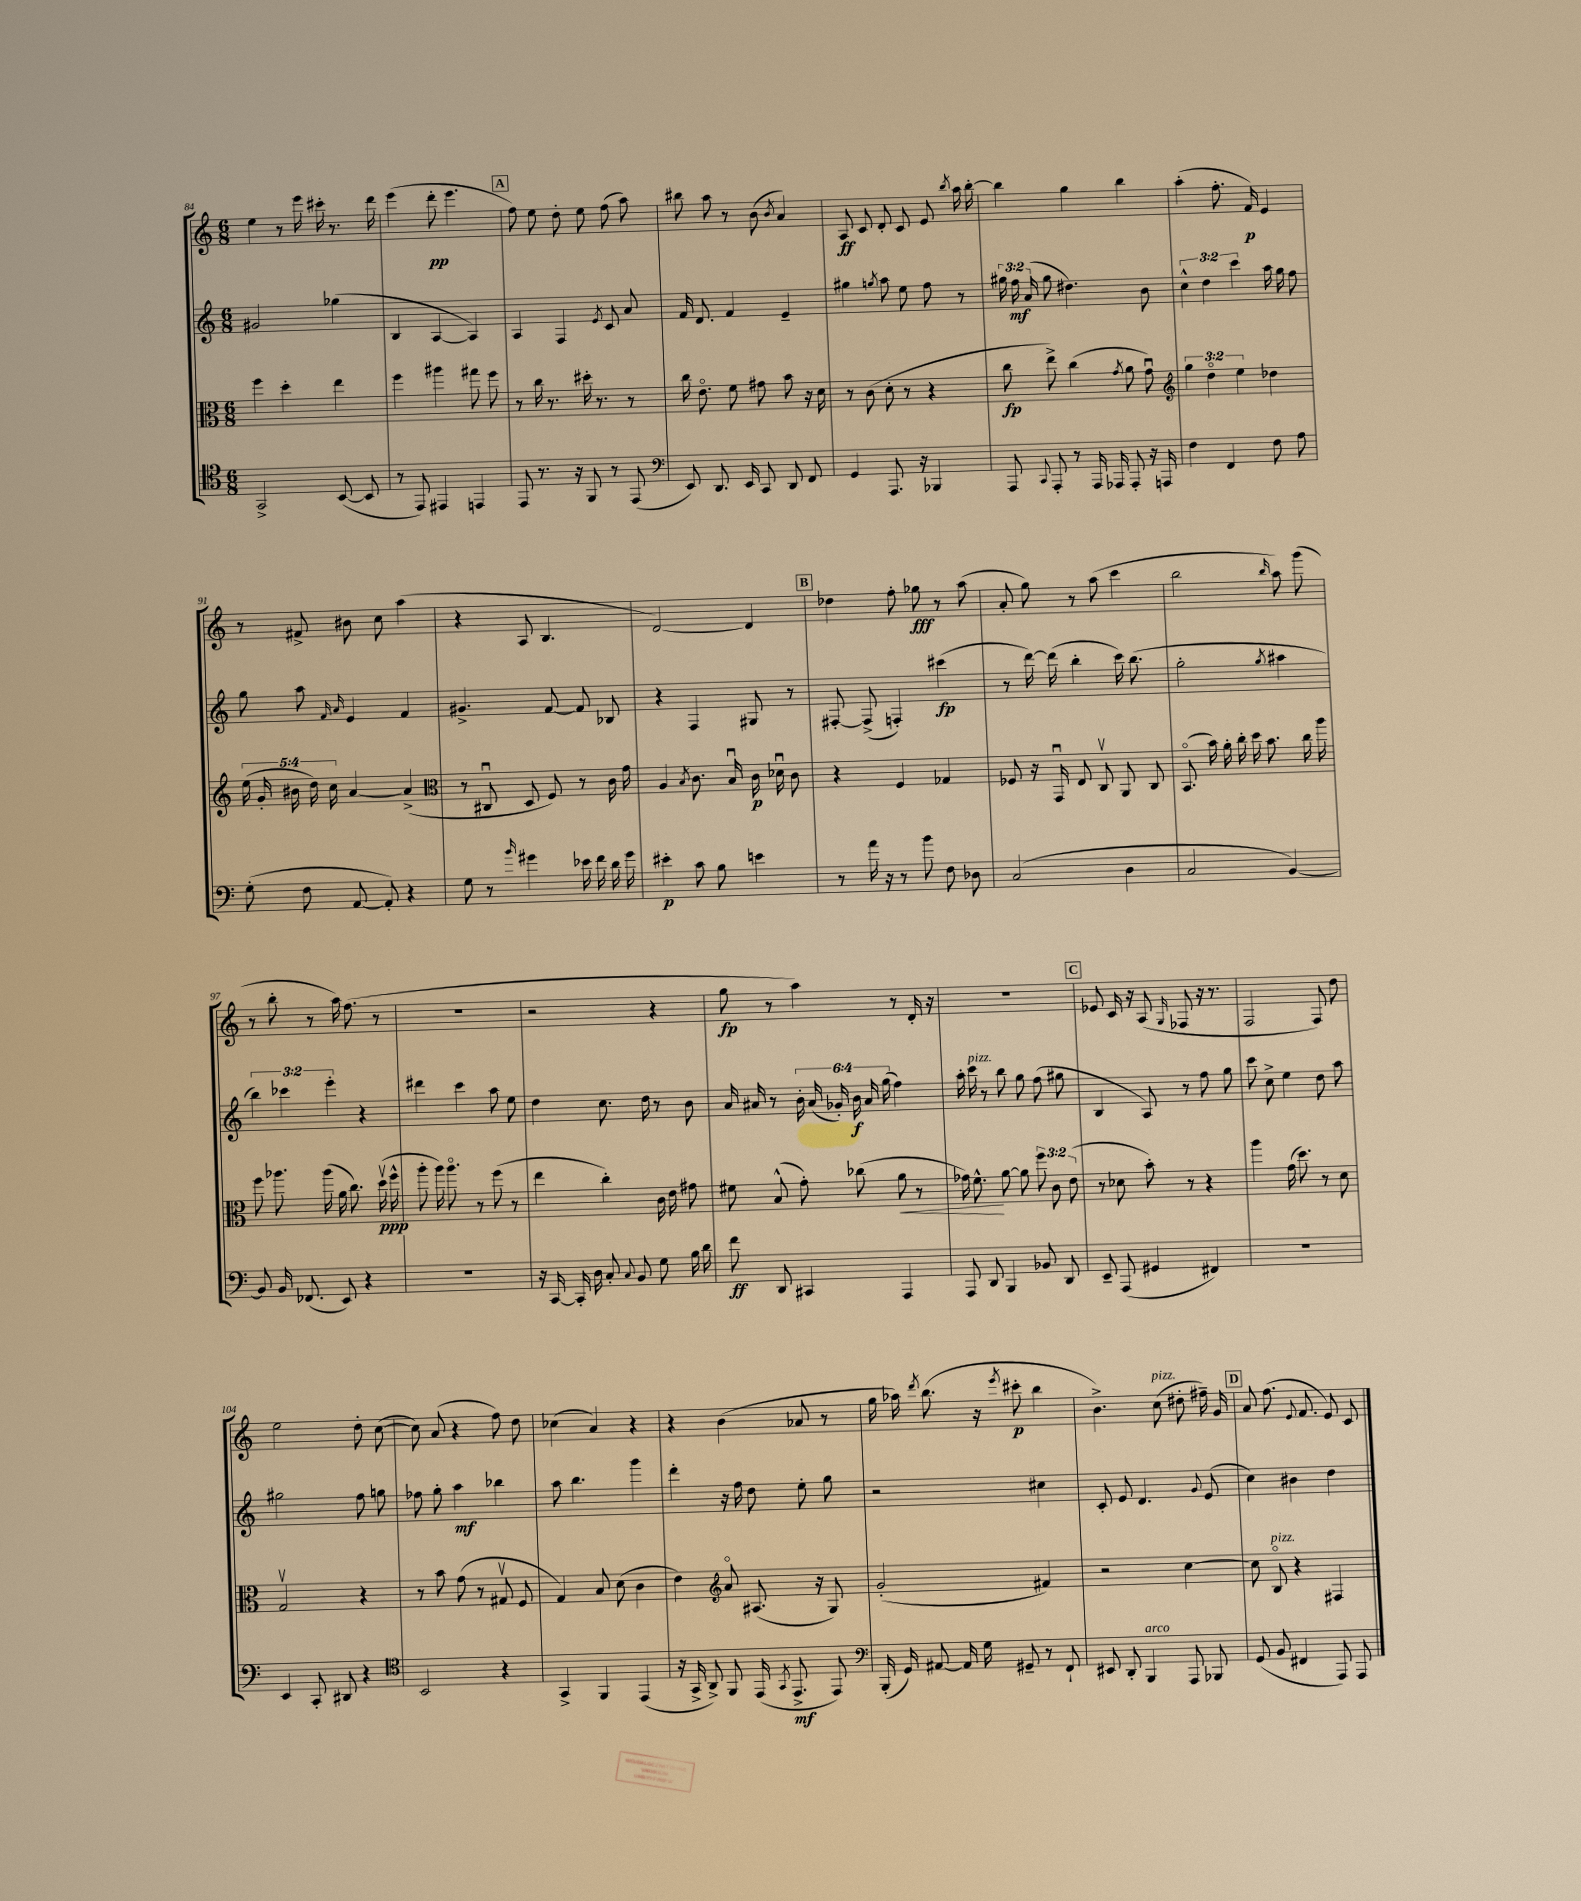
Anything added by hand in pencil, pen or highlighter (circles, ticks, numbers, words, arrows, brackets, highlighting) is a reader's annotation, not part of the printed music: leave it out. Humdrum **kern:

**kern	**dynam	**kern	**dynam	**kern	**dynam	**kern	**dynam
*part4	*part4	*part3	*part3	*part2	*part2	*part1	*part1
*staff4	*staff4	*staff3	*staff3	*staff2	*staff2	*staff1	*staff1
*clefC4	*	*clefC3	*	*clefG2	*	*clefG2	*
*k[]	*	*k[]	*	*k[]	*	*k[]	*
*M6/8	*	*M6/8	*	*M6/8	*	*M6/8	*
=84	=84	=84	=84	=84	=84	=84	=84
2GG^/	.	4ff\	.	2g#X/	.	4ee\	.
.	.	4dd'\	.	.	.	8r	.
.	.	.	.	.	.	16eee\	.
.	.	.	.	.	.	16ccc#X'\	.
([8BB/	.	4ee\	.	(4gg-X\	.	8.r	.
8BB/]	.	.	.	.	.	.	.
.	.	.	.	.	.	16ddd\	.
=85	=85	=85	=85	=85	=85	=85	=85
8r	.	4ff\	.	4B/	.	(4eee\	.
8EE/)	.	.	.	.	.	.	.
4EE#X/	.	4aa#X\	.	[4A/	.	8ddd'\	pp
.	.	.	.	.	.	4.eee\	.
4EEn/	.	8gg#X\	.	4A/])	.	.	.
.	.	8ff\	.	.	.	.	.
!!LO:REH:place=s1:t=A
=86	=86	=86	=86	=86	=86	=86	=86
8EE/	.	8r	.	4A/	.	8ff\)	.
8.r	.	16cc\	.	.	.	8ee\	.
.	.	8.r	.	.	.	.	.
.	.	.	.	4F/	.	8dd'\	.
16r	.	.	.	.	.	.	.
8FF/	.	16dd#X'\	.	.	.	8ee\	.
.	.	8.r	.	.	.	.	.
.	.	.	.	8qe/	.	.	.
8r	.	.	.	8c/	.	(8ff\	.
(8EE/	.	8r	.	8a/	.	8aa\)	.
=87	=87	=87	=87	=87	=87	=87	=87
*clefF4	*	*	*	*	*	*	*
8EE/)	.	16cc\	.	16f/	.	8bb#X\	.
.	.	8.e\	.	8.d/	.	.	.
8.DD/	.	.	.	.	.	8aa\	.
.	.	8f\	.	4f/	.	8r	.
16EE/	.	.	.	.	.	.	.
8CC/	.	8g#X\	.	.	.	(8b\	.
.	.	.	.	.	.	8qb/	.
8DD/	.	8b\	.	4e~/	.	4a/)	.
8FF/	.	16r	.	.	.	.	.
.	.	16d\	.	.	.	.	.
=88	=88	=88	=88	=88	=88	=88	=88
4GG/	.	8r	.	4gg#X\	.	8A/	ff
.	.	(8c\	.	.	.	8c/	.
.	.	.	.	8qggn/	.	.	.
8.AAA/	.	8d'\	.	8aa\	.	8d'/	.
.	.	8r	.	8ee\	.	8c/	.
16r	.	.	.	.	.	.	.
4BBB-X/	.	4r	.	8ff\	.	8e/	.
.	.	.	.	.	.	8qbb/	.
.	.	.	.	8r	.	16aa\	.
.	.	.	.	.	.	[16bb'\	.
=89	=89	=89	=89	=89	=89	=89	=89
8AAA/	.	8cc\	fp	24gg#X\	.	4bb\]	.
.	.	.	.	24ff\	mf	.	.
.	.	.	.	(24a/	.	.	.
8qqCC/	.	.	.	.	.	.	.
8AAA'/	.	8ee^\)	.	8gg#\	.	.	.
8r	.	(4cc\	.	4.dd#X\)	.	4gg\	.
16AAA/	.	.	.	.	.	.	.
16AAA-X/	.	.	.	.	.	.	.
.	.	8qg/	.	.	.	.	.
8AAA-'/	.	8a\	.	.	.	4bb\	.
16r	.	8gu\)	.	8b\	.	.	.
16AAAn/	.	.	.	.	.	.	.
=90	=90	=90	=90	=90	=90	=90	=90
*	*	*clefG2	*	*	*	*	*
4F\	.	6gg\	.	6cc^^\	.	(4aa'\	.
.	.	6dd\	.	6dd\	.	.	.
4FF/	.	.	.	.	.	8.ff'\	.
.	.	6ee\	.	6ccc\	.	.	.
.	.	.	.	.	.	16f/)	p
8F\	.	4dd-X\	.	16aa\	.	4e/	.
.	.	.	.	16gg\	.	.	.
8A\	.	.	.	8ff\	.	.	.
!!LO:LB:g=z
=91	=91	=91	=91	=91	=91	=91	=91
(8G'\	.	(20ee\	.	8gg\	.	8r	.
.	.	20g'/	.	.	.	.	.
.	.	20b#X\	.	.	.	.	.
8F\	.	.	.	8aa\	.	8f#X^/	.
.	.	20dd\)	.	.	.	.	.
.	.	20cc\	.	.	.	.	.
.	.	.	.	16qqf/	.	.	.
.	.	.	.	16qqa/	.	.	.
[8AA/	.	[4a/	.	4e/	.	8b#X\	.
8AA'/])	.	.	.	.	.	8cc\	.
4r	.	(4a^/]	.	4f/	.	(4aa\	.
=92	=92	=92	=92	=92	=92	=92	=92
*	*	*clefC3	*	*	*	*	*
8G\	.	8r	.	4.g#X^/	.	4r	.
8r	.	8C#Xu/	.	.	.	.	.
16qqb/	.	.	.	.	.	.	.
4g#X\	.	8D/	.	.	.	8A/	.
.	.	8F/)	.	[8f/	.	4.B/	.
16e-X\	.	8r	.	8f/]	.	.	.
16f\	.	.	.	.	.	.	.
16d\	.	16c\	.	8B-X/	.	.	.
16g#\	.	16g\	.	.	.	.	.
=93	=93	=93	=93	=93	=93	=93	=93
4e#X'\	p	4A/	.	4r	.	[2d/)	.
.	.	8qB/	.	.	.	.	.
8c\	.	8.c\	.	4F/	.	.	.
8B\	.	.	.	.	.	.	.
.	.	16Bu/	.	.	.	.	.
4en\	.	16c\	p	8G#X/	.	4d/]	.
.	.	16d-Xu\	.	.	.	.	.
.	.	8c\	.	8r	.	.	.
!!LO:REH:place=s1:t=B
=94	=94	=94	=94	=94	=94	=94	=94
8r	.	4r	.	[8F#X'/	.	4dd-X\	.
16a\	.	.	.	(8F#^/]	.	.	.
16r	.	.	.	.	.	.	.
8r	.	4F/	.	4Fn'/)	.	8ff'\	.
8b\	.	.	.	.	.	8gg-X\	fff
8F\	.	4G-X/	.	(4ccc#X\	fp	8r	.
8D-X\	.	.	.	.	.	(8aa\	.
=95	=95	=95	=95	=95	=95	=95	=95
(2C/	.	8F-X/	.	8r	.	8a'/	.
.	.	16r	.	[16ddd\)	.	8gg\)	.
.	.	16GGu/	.	(16ddd\]	.	.	.
.	.	8E/	.	4bb'\	.	8r	.
.	.	8Cv/	.	.	.	(8aa\	.
4D\	.	8AA/	.	16ccc\)	.	4ccc\	.
.	.	.	.	(8.bb\	.	.	.
.	.	8C/	.	.	.	.	.
=96	=96	=96	=96	=96	=96	=96	=96
2C/	.	(8.BB/	.	2gg'\	.	2bb\	.
.	.	16b\)	.	.	.	.	.
.	.	16a'\	.	.	.	.	.
.	.	16cc'\	.	.	.	.	.
.	.	16dd\	.	.	.	.	.
.	.	8.b\	.	.	.	.	.
.	.	.	.	8qgg/	.	16qqbb/	.
[4BB/)	.	.	.	4aa#X\	.	8aa\)	.
.	.	16cc\	.	.	.	(8ggg\	.
.	.	16aa\	.	.	.	.	.
!!LO:LB:g=z
=97	=97	=97	=97	=97	=97	=97	=97
8BB/]	.	8ff\	.	6bb\)	.	8r	.
16BB/	.	8.aa-X\	.	.	.	8bb'\	.
.	.	.	.	6ccc-X\	.	.	.
(8.FF-X/	.	.	.	.	.	.	.
.	.	.	.	.	.	8r	.
.	.	(16aa-\	.	.	.	.	.
.	.	.	.	6eee'\	.	.	.
8EE/)	.	16a\	.	.	.	16aa\)	.
.	.	8.cc\)	.	.	.	(8.ff\	.
4r	.	.	.	4r	.	.	.
.	.	(16ddv\	ppp	.	.	8r	.
.	.	16ff^^\	.	.	.	.	.
=98	=98	=98	=98	=98	=98	=98	=98
2.r	.	8aa'\	.	4ddd#X\	.	2.r	.
.	.	16aa\)	.	.	.	.	.
.	.	8.aa\	.	.	.	.	.
.	.	.	.	4ccc\	.	.	.
.	.	8r	.	.	.	.	.
.	.	(8ff\	.	8aa\	.	.	.
.	.	8r	.	8ee\	.	.	.
=99	=99	=99	=99	=99	=99	=99	=99
16r	.	4ee\	.	4dd\	.	2r	.
[16CC/	.	.	.	.	.	.	.
16CC'/]	.	.	.	.	.	.	.
16D\	.	.	.	.	.	.	.
8C'/	.	4cc'\)	.	8.cc\	.	.	.
8qqC/	.	.	.	.	.	.	.
8BB/	.	.	.	.	.	.	.
.	.	.	.	16dd\	.	.	.
8G\	.	16c\	.	8r	.	4r	.
.	.	16e\	.	.	.	.	.
16B\	.	8g#X\	.	8b\	.	.	.
16d\	.	.	.	.	.	.	.
=100	=100	=100	=100	=100	=100	=100	=100
8f\	ff	8f#X\	.	16a/	.	8gg\	fp
.	.	.	.	16a#X/	.	.	.
8DD/	.	(8B^^/	.	8r	.	8r	.
4CC#X/	.	8g'\)	.	24b'\	.	4aa\)	.
.	.	.	.	(24a#/	.	.	.
.	.	.	.	24g-X'/)	.	.	.
.	.	(8cc-X\	.	24b\	f	.	.
.	.	.	.	24a#/	.	.	.
.	.	.	.	(24gg\	.	.	.
!	!	!	!LO:HP:b	!	!	!	!
4AAA/	.	8a\	<	4ff\)	.	8r	.
.	.	8r	.	.	.	16d'/	.
.	.	.	.	.	.	16r	.
=101	=101	=101	=101	=101	=101	=101	=101
8AAA/	.	16g-X\)	.	16aa'\	.	2.r	.
!	!	!	!	!LO:TX:a:i:t=pizz.	!	!	!
.	.	8.f^^\	.	16ccc\	.	.	.
8DD/	.	.	.	8r	.	.	.
4BBB/	.	[8a\	[	8bb\	.	.	.
.	.	8a\]	.	8gg\	.	.	.
8BB-X/	.	12ff\	.	(8ff\	.	.	.
.	.	12c\	.	.	.	.	.
8DD/	.	.	.	8gg#X\	.	.	.
.	.	(12e\	.	.	.	.	.
!!LO:REH:place=s1:t=C
=102	=102	=102	=102	=102	=102	=102	=102
8EE~/	.	8r	.	4B/	.	8e-X/	.
(8AAA/	.	8d-X\	.	.	.	16c/	.
.	.	.	.	.	.	16r	.
4GG#X/	.	8b'\)	.	8A/)	.	(8A/	.
.	.	.	.	.	.	16qqG/	.
.	.	8r	.	8r	.	8F-X/	.
4FF#X/)	.	4r	.	8ff\	.	16r	.
.	.	.	.	.	.	8.r	.
.	.	.	.	8gg\	.	.	.
=103	=103	=103	=103	=103	=103	=103	=103
2.r	.	4aa\	.	8ccc\	.	2F/	.
.	.	.	.	8cc^\	.	.	.
.	.	(16g\	.	4ee\	.	.	.
.	.	8.dd\)	.	.	.	.	.
.	.	8r	.	8dd\	.	8F/)	.
.	.	8d\	.	8aa\	.	8dd\	.
!!LO:LB:g=z
=104	=104	=104	=104	=104	=104	=104	=104
4EE/	.	2Gv/	.	2gg#X\	.	2ee\	.
8CC'/	.	.	.	.	.	.	.
8DD#X/	.	.	.	.	.	.	.
4r	.	4r	.	8ff\	.	8dd'\	.
.	.	.	.	8ggn\	.	([8cc\	.
=105	=105	=105	=105	=105	=105	=105	=105
*clefC4	*	*	*	*	*	*	*
2BB/	.	8r	.	8ff-X\	.	8cc\])	.
.	.	8b\	.	8gg'\	.	(8a/	.
.	.	(8g\	.	4aa\	mf	4r	.
.	.	8r	.	.	.	.	.
4r	.	8G#Xv/	.	4bb-X\	.	8ff\)	.
.	.	8F/	.	.	.	8dd\	.
=106	=106	=106	=106	=106	=106	=106	=106
4GG^/	.	4G/)	.	8aa\	.	(4cc-X\	.
.	.	.	.	4.bb\	.	.	.
4FF/	.	8B/	.	.	.	4a/)	.
.	.	(8d\	.	.	.	.	.
(4EE/	.	4c\	.	4ggg\	.	4r	.
=107	=107	=107	=107	=107	=107	=107	=107
16r	.	4e\)	.	4ddd'\	.	4r	.
16GG^/	.	.	.	.	.	.	.
8AA^/)	.	.	.	.	.	.	.
*	*	*clefG2	*	*	*	*	*
8FF/	.	8a/	.	16r	.	(4b\	.
.	.	.	.	16ff\	.	.	.
(16EE/	.	(8.A#X/	.	8dd\	.	.	.
8qGG/	.	.	.	.	.	.	.
8.EE^/	mf	.	.	.	.	.	.
.	.	.	.	8ee'\	.	8a-X/	.
.	.	16r	.	.	.	.	.
8EE/)	.	8G/)	.	8gg\	.	8r	.
=108	=108	=108	=108	=108	=108	=108	=108
*clefF4	*	*	*	*	*	*	*
(16BBB'/	.	(2g'/	.	2r	.	16gg\	.
16GG/)	.	.	.	.	.	16aa-X\)	.
.	.	.	.	.	.	8qddd/	.
[8AA#X/	.	.	.	.	.	(8.bb\	.
16AA#/]	.	.	.	.	.	.	.
16G\	.	.	.	.	.	16r	.
.	.	.	.	.	.	8qeee/	.
8GG#X~/	.	.	.	.	.	8ccc#X'\	p
8r	.	4f#X/)	.	4cc#X\	.	4bb\	.
8FF`/	.	.	.	.	.	.	.
=109	=109	=109	=109	=109	=109	=109	=109
8EE#X/	.	2r	.	8c'/	.	4.b^\)	.
8DD'/	.	.	.	8e/	.	.	.
!LO:TX:a:i:t=arco	!	!	!	!	!	!	!
4BBB/	.	.	.	4.d/	.	.	.
!	!	!	!	!	!	!LO:TX:a:i:t=pizz.	!
.	.	.	.	.	.	(8cc\	.
8AAA/	.	[4cc\	.	.	.	8dd#X'\	.
.	.	.	.	8qqg/	.	.	.
8BBB-X/	.	.	.	(8e/	.	16ff#X~\)	.
.	.	.	.	.	.	16g/	.
!!LO:REH:place=s1:t=D
=110	=110	=110	=110	=110	=110	=110	=110
(8GG/	.	8cc\]	.	4cc\)	.	8a/	.
!	!	!LO:TX:a:i:t=pizz.	!	!	!	!	!
8BB/	.	8B/	.	.	.	(8.ff\	.
4FF#X/	.	4r	.	4b#X\	.	.	.
.	.	.	.	.	.	8qqe/	.
.	.	.	.	.	.	8.f/	.
8AAA/)	.	4F#X/	.	4dd\	.	8e/)	.
8AAA/	.	.	.	.	.	8c/	.
==	==	==	==	==	==	==	==
*-	*-	*-	*-	*-	*-	*-	*-
